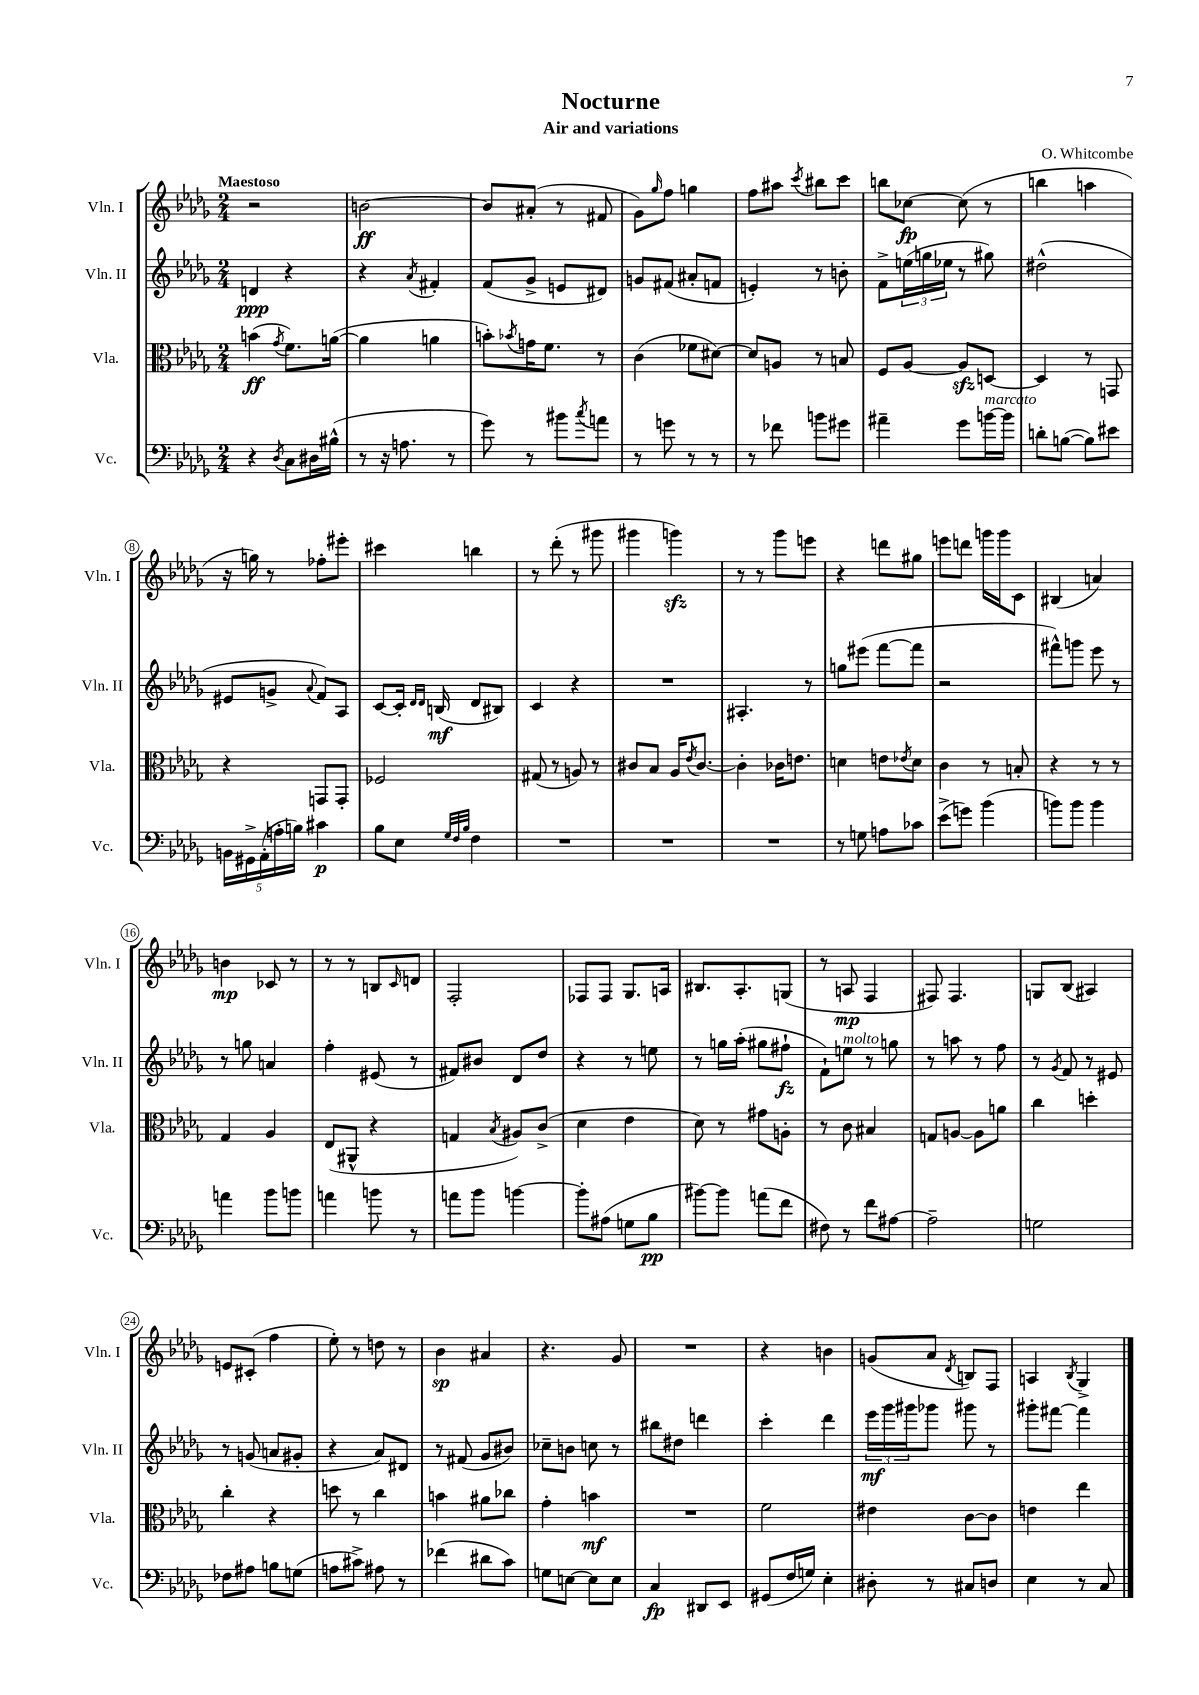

**kern	**kern	**kern	**kern
*staff4	*staff3	*staff2	*staff1
*clefF4	*clefC3	*clefG2	*clefG2
*k[b-e-a-d-g-]	*k[b-e-a-d-g-]	*k[b-e-a-d-g-]	*k[b-e-a-d-g-]
*M2/4	*M2/4	*M2/4	*M2/4
4r	(4b	4d	2r
8qD-	8qg-	.	.
8C	8.f)	4r	.
16D#	.	.	.
(16B#^^	([16a	.	.
=	=	=	=
8r	4a]	4r	[2b
16r	.	.	.
8.A	.	.	.
.	.	8qa-	.
.	4a	4f#'	.
8r	.	.	.
=	=	=	=
8g-)	8b')	(8f	8b]
.	8qb-	.	.
8r	16g	8g-^	(8a#'
.	8.f	.	.
8b#	.	8e	8r
8qcc	.	.	.
8a	8r	8d#)	8f#
=	=	=	=
8r	(4c	8g	8g-)
.	.	.	16qqgg-
8g	.	(8f#	8ff
8r	8f-	8a#'	4gg
8r	[8d#)	8f	.
=	=	=	=
8r	8d#]	4e')	8ff
8f-	8A	.	8aa#
.	.	.	8qccc
8b	8r	8r	8bb#
8g#	8B	8b'	8ccc
=	=	=	=
4a#~	8F	8f^	8bb
.	[8A-	(24ee	[8cc-
.	.	24gg	.
.	.	24ee-	.
8g-	8A-]	8r	(8cc-]
[16b	[8D	8gg#)	8r
16b]	.	.	.
=	=	=	=
8d'	4D]	(2dd#^^	4bb
([8B	.	.	.
8B])	8r	.	4aa
8e#	8GG	.	.
=	=	=	=
20BB	4r	8e#	16r
20GG#^	.	.	.
.	.	.	16gg)
(20AA-'	.	.	.
.	.	8g^	8r
20A'	.	.	.
20B)	.	.	.
.	.	8qqa-	.
4c#	8GG	8f)	8ff-'
.	8GG'	8A-	8eee#'
=	=	=	=
8B-	2F-	[8c	4ccc#
8E-	.	16c']	.
.	.	16qqd-	.
.	.	16qqd-	.
.	.	(16B	.
32qqG-	.	.	.
32qqF	.	.	.
32qqB-	.	.	.
4F	.	8d-	4bb
.	.	8B#)	.
=	=	=	=
2r	(8G#	4c	8r
.	8r	.	(8ddd-'
.	8A)	4r	8r
.	8r	.	8ggg#
=	=	=	=
2r	8c#	2r	4ggg#
.	8B-	.	.
.	16A-	.	4ggg)
.	8qe-	.	.
.	[8.c#	.	.
=	=	=	=
2r	4c#']	4.A#'	8r
.	.	.	8r
.	16c-	.	8ggg-
.	8.e	.	.
.	.	8r	8eee
=	=	=	=
8r	4d	8gg	4r
8G	.	(8eee#	.
8A	8e	[8fff	8ddd
.	8qe-	.	.
8c-	8d	8fff]	8gg#
=	=	=	=
(8e-^	4c	2r	8eee
8g)	.	.	8ddd
(4b-	8r	.	16ggg
.	.	.	16ggg
.	8B'	.	8c
=	=	=	=
8b)	4r	8fff#^^)	(4B#
8b	.	8ggg	.
4b	8r	8eee-	4a)
.	8r	8r	.
=	=	=	=
4a	4G-	8r	4b
.	.	8gg	.
8b-	4A-	4a	8c-
8b	.	.	8r
=	=	=	=
4a	(8E-	4ff'	8r
.	8AA#^^	.	8r
8b	4r	(8e#	8B
.	.	.	16qqc
8r	.	8r	8d
=	=	=	=
8a	4G	8f#)	2F'
8b-	.	8b#	.
.	8qB-	.	.
[4b	8A#)	8d-	.
.	(8c^	8dd-	.
=	=	=	=
8b']	4d-	4r	8F-
(8A#	.	.	8F-
8G	4e-	8r	8.G-
8B-	.	8ee	.
.	.	.	16A
=	=	=	=
[8b#)	8d-)	8r	8.B#
8b#]	8r	16gg	.
.	.	(16aa-'	8.A-'
(8a	8g#	8gg#	.
8f	8A'	8ff#`	(8G
=	=	=	=
8F#)	8r	8f`)	8r
8r	8c	8ee	8A
8f	4B#	8r	4F
[8A#	.	8gg	.
=	=	=	=
2A#~]	8G	8r	8F#)
.	[8A	8aa	4.F#
.	8A]	8r	.
.	8a	8ff	.
=	=	=	=
2G	4cc	8r	8G
.	.	8qg-	.
.	.	8f	(8B-
.	4dd'	8r	4A#)
.	.	8e#	.
=	=	=	=
8F-	4cc'	8r	8e
8A#	.	(8g	(8c#'
8B	4r	8a	4ff
(8G	.	8g#'	.
=	=	=	=
8A	8dd	4r	8ee-')
8c#^)	8r	.	8r
8A#	4cc	8a-)	8dd
8r	.	8d#	8r
=	=	=	=
(4f-	4b	8r	4b-
.	.	(8f#	.
8d#	8a#	8g-	4a#
8c)	8cc-	8b#)	.
=	=	=	=
8G	4g-'	8cc-~	4.r
[8E	.	8b	.
8E]	4b	8cc	.
8E	.	8r	8g-
=	=	=	=
4C	2r	8bb#	2r
.	.	8dd#	.
8DD#	.	4ddd	.
8EE-	.	.	.
=	=	=	=
(8GG#	2f	4ccc'	4r
16F	.	.	.
16G)	.	.	.
4E-'	.	4ddd-	4b
=	=	=	=
8D#'	4e#	24eee-	(8g
.	.	24ggg-	.
.	.	24ggg#	.
8r	.	8ggg-	8a-
.	.	.	8qd-
8C#	[8c	8ggg#	8B)
8D	8c]	8r	8F
=	=	=	=
4E-	4e	8ggg#'	4A
.	.	[8fff#	.
.	.	.	8qB-
8r	4ee-	4fff#]	4G-^
8C	.	.	.
==	==	==	==
*-	*-	*-	*-
